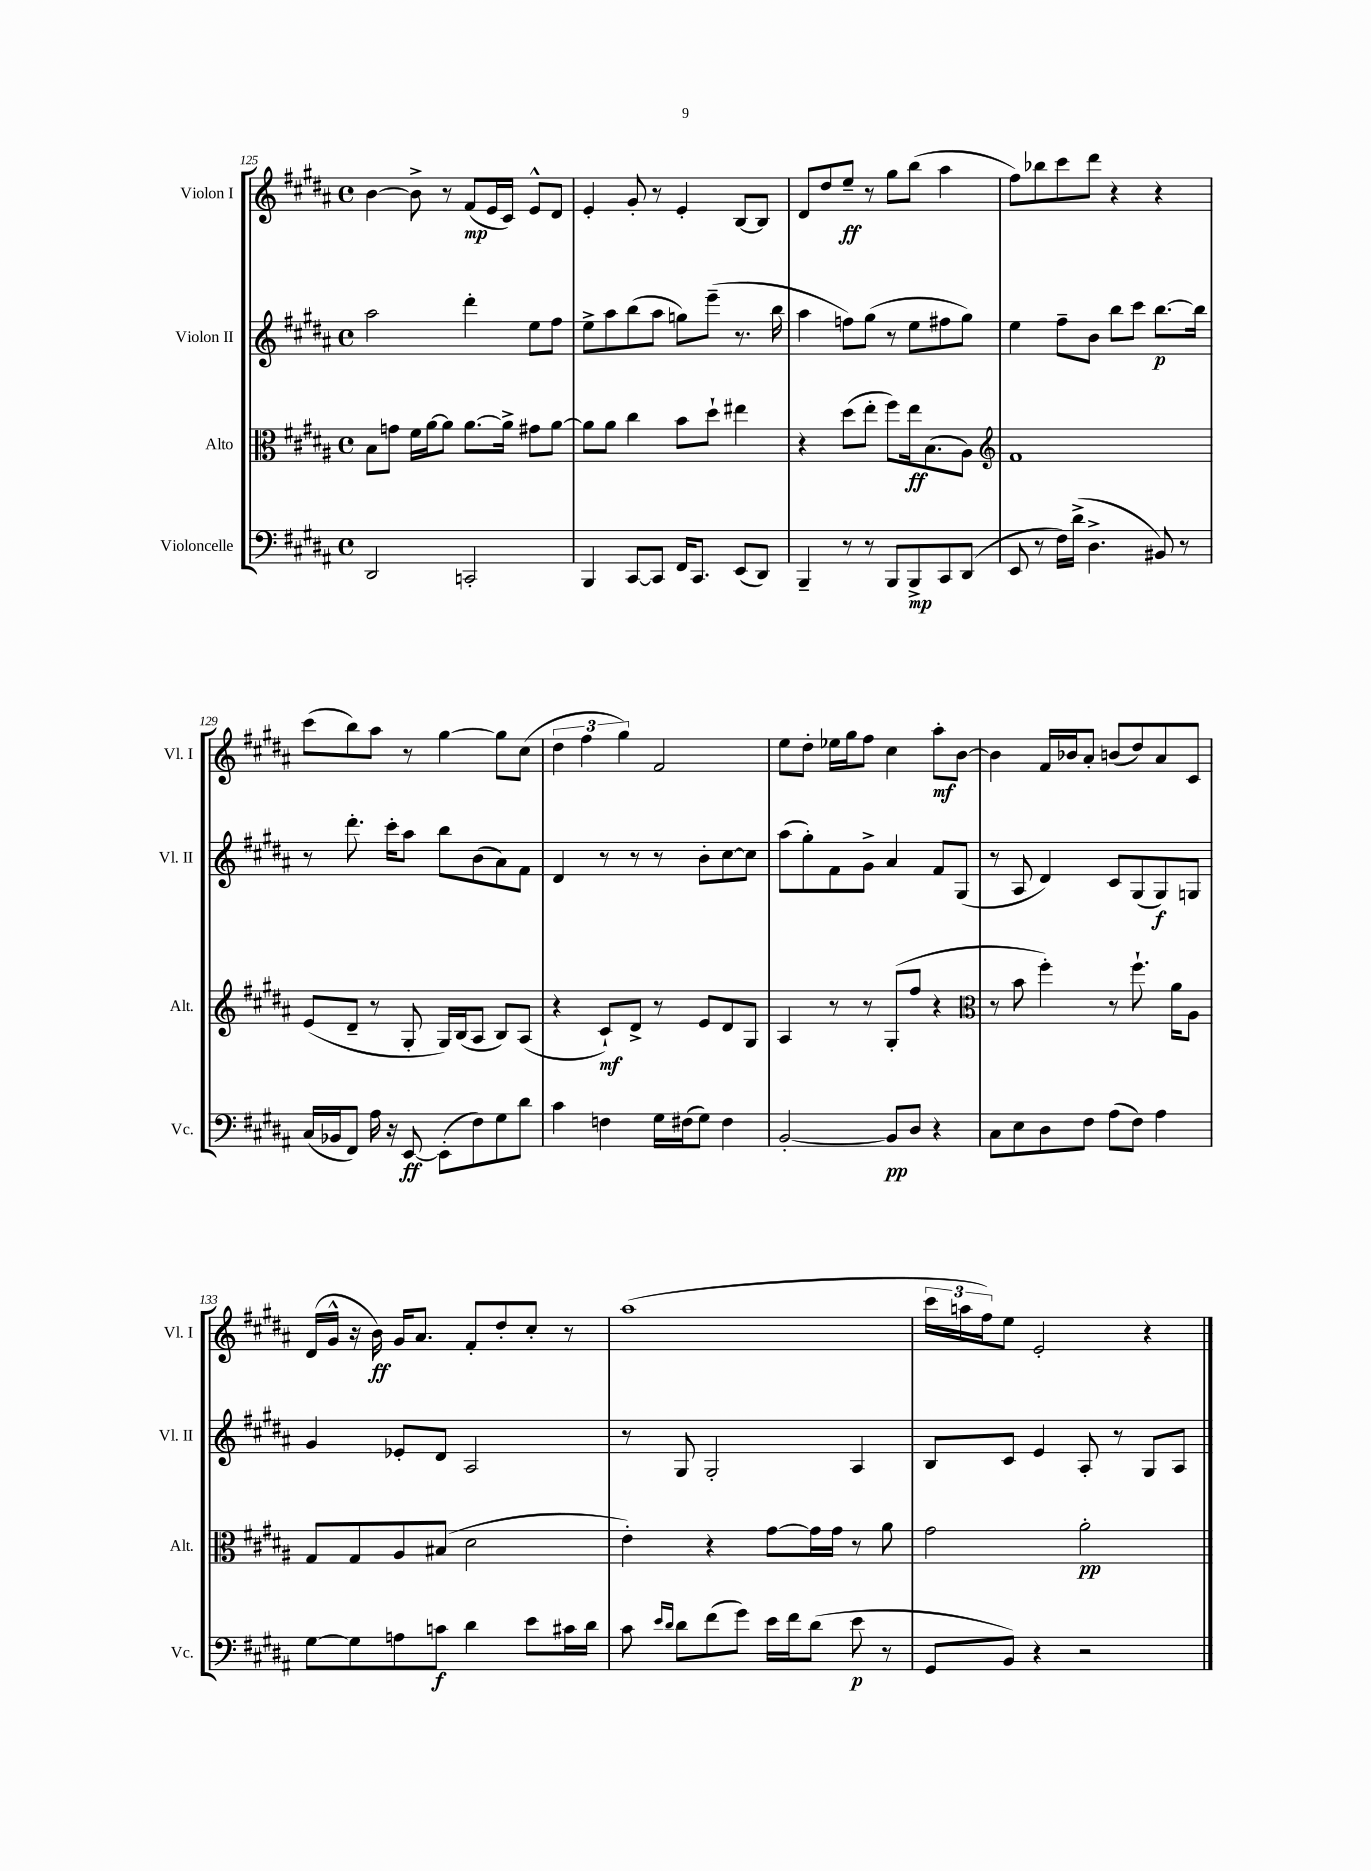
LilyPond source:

<<
\new StaffGroup <<
\new Staff = "s0" \with { instrumentName = "Violon I" shortInstrumentName = "Vl. I" } {
    \clef treble \key b \major \defaultTimeSignature \time 4/4
    b'4~ b'8-> r8 fis'8\mp( e'16 cis'16) e'8-^ dis'8 |
    e'4-. gis'8-. r8 e'4-. b8~ b8 |
    dis'8 dis''8 e''8--\ff r8 gis''8 b''8( ais''4 |
    fis''8) bes''8 cis'''8 dis'''8 r4 r4 |
    cis'''8( b''8) ais''8 r8 gis''4~ gis''8 cis''8( |
    \tuplet 3/2 { dis''4 fis''4 gis''4) } fis'2 |
    e''8 dis''8-. ees''16 gis''16 fis''8 cis''4 ais''8-.\mf b'8~ |
    b'4 fis'16 bes'16 ais'8-. b'8( dis''8) ais'8 cis'8 |
    dis'16( gis'16-^ r16 b'16\ff) gis'16 ais'8. fis'8-. dis''8-. cis''8-. r8 |
    ais''1( |
    \tuplet 3/2 { cis'''16 a''16 fis''16) } e''8 e'2-. r4 \bar "|." |
}
\new Staff = "s1" \with { instrumentName = "Violon II" shortInstrumentName = "Vl. II" } {
    \clef treble \key b \major \defaultTimeSignature \time 4/4
    ais''2 dis'''4-. e''8 fis''8 |
    e''8-> ais''8 b''8( ais''8 g''8) e'''8--( r8. b''16 |
    ais''4 f''8) gis''8( r8 e''8 fis''8 gis''8) |
    e''4 fis''8-- b'8 b''8 cis'''8 b''8.~\p b''16 |
    r8 dis'''8.-. cis'''16-. ais''8 b''8 b'8( ais'8) fis'8 |
    dis'4 r8 r8 r8 b'8-. cis''8~ cis''8 |
    ais''8( gis''8-.) fis'8 gis'8-> ais'4 fis'8 gis8( |
    r8 ais8 dis'4) cis'8 gis8( gis8\f) g8 |
    gis'4 ees'8-. dis'8 ais2 |
    r8 gis8 gis2-. ais4 |
    b8 cis'8 e'4 ais8-. r8 gis8 ais8 \bar "|." |
}
\new Staff = "s2" \with { instrumentName = "Alto" shortInstrumentName = "Alt." } {
    \clef alto \key b \major \defaultTimeSignature \time 4/4
    b8 g'8 fis'16 ais'16~ ais'8 ais'8.~ ais'16-> gis'8 ais'8~ |
    ais'8 ais'8 cis''4 b'8 dis''8-! eis''4 |
    r4 dis''8( e''8-. fis''8) e''16\ff b8.( ais8) |
    \clef treble fis'1 |
    e'8( dis'8-- r8 gis8-. gis16) b16( ais8 b8) ais8( |
    r4 cis'8-!\mf) dis'8-> r8 e'8 dis'8 gis8 |
    ais4 r8 r8 gis8-.( fis''8 r4 |
    \clef alto r8 b'8 fis''4-.) r8 fis''8.-! ais'16 ais8 |
    gis8 gis8 ais8 bis8( dis'2 |
    e'4-.) r4 gis'8~ gis'16 gis'16 r8 ais'8 |
    gis'2 ais'2-.\pp \bar "|." |
}
\new Staff = "s3" \with { instrumentName = "Violoncelle" shortInstrumentName = "Vc." } {
    \clef bass \key b \major \defaultTimeSignature \time 4/4
    dis,2 c,2-. |
    b,,4 cis,8~ cis,8 fis,16 cis,8. e,8( dis,8) |
    b,,4-- r8 r8 b,,8 b,,8->\mp cis,8 dis,8( |
    e,8 r8 fis16) dis'16->( dis4.-> bis,8) r8 |
    cis16( bes,16 fis,8) ais16 r16 e,8~\ff e,8-.( fis8) gis8 dis'8 |
    cis'4 f4 gis16 fis16( gis8) fis4 |
    b,2~-. b,8\pp dis8 r4 |
    cis8 e8 dis8 fis8 ais8( fis8) ais4 |
    gis8~ gis8 a8 c'8\f dis'4 e'8 cis'16 dis'16 |
    cis'8 \grace { e'16 dis'16 } dis'8 fis'8( gis'8) e'16 fis'16 dis'8( e'8\p r8 |
    gis,8 b,8) r4 r2 \bar "|." |
}
>>
>>
\layout { \context { \Score currentBarNumber = #125 } }
